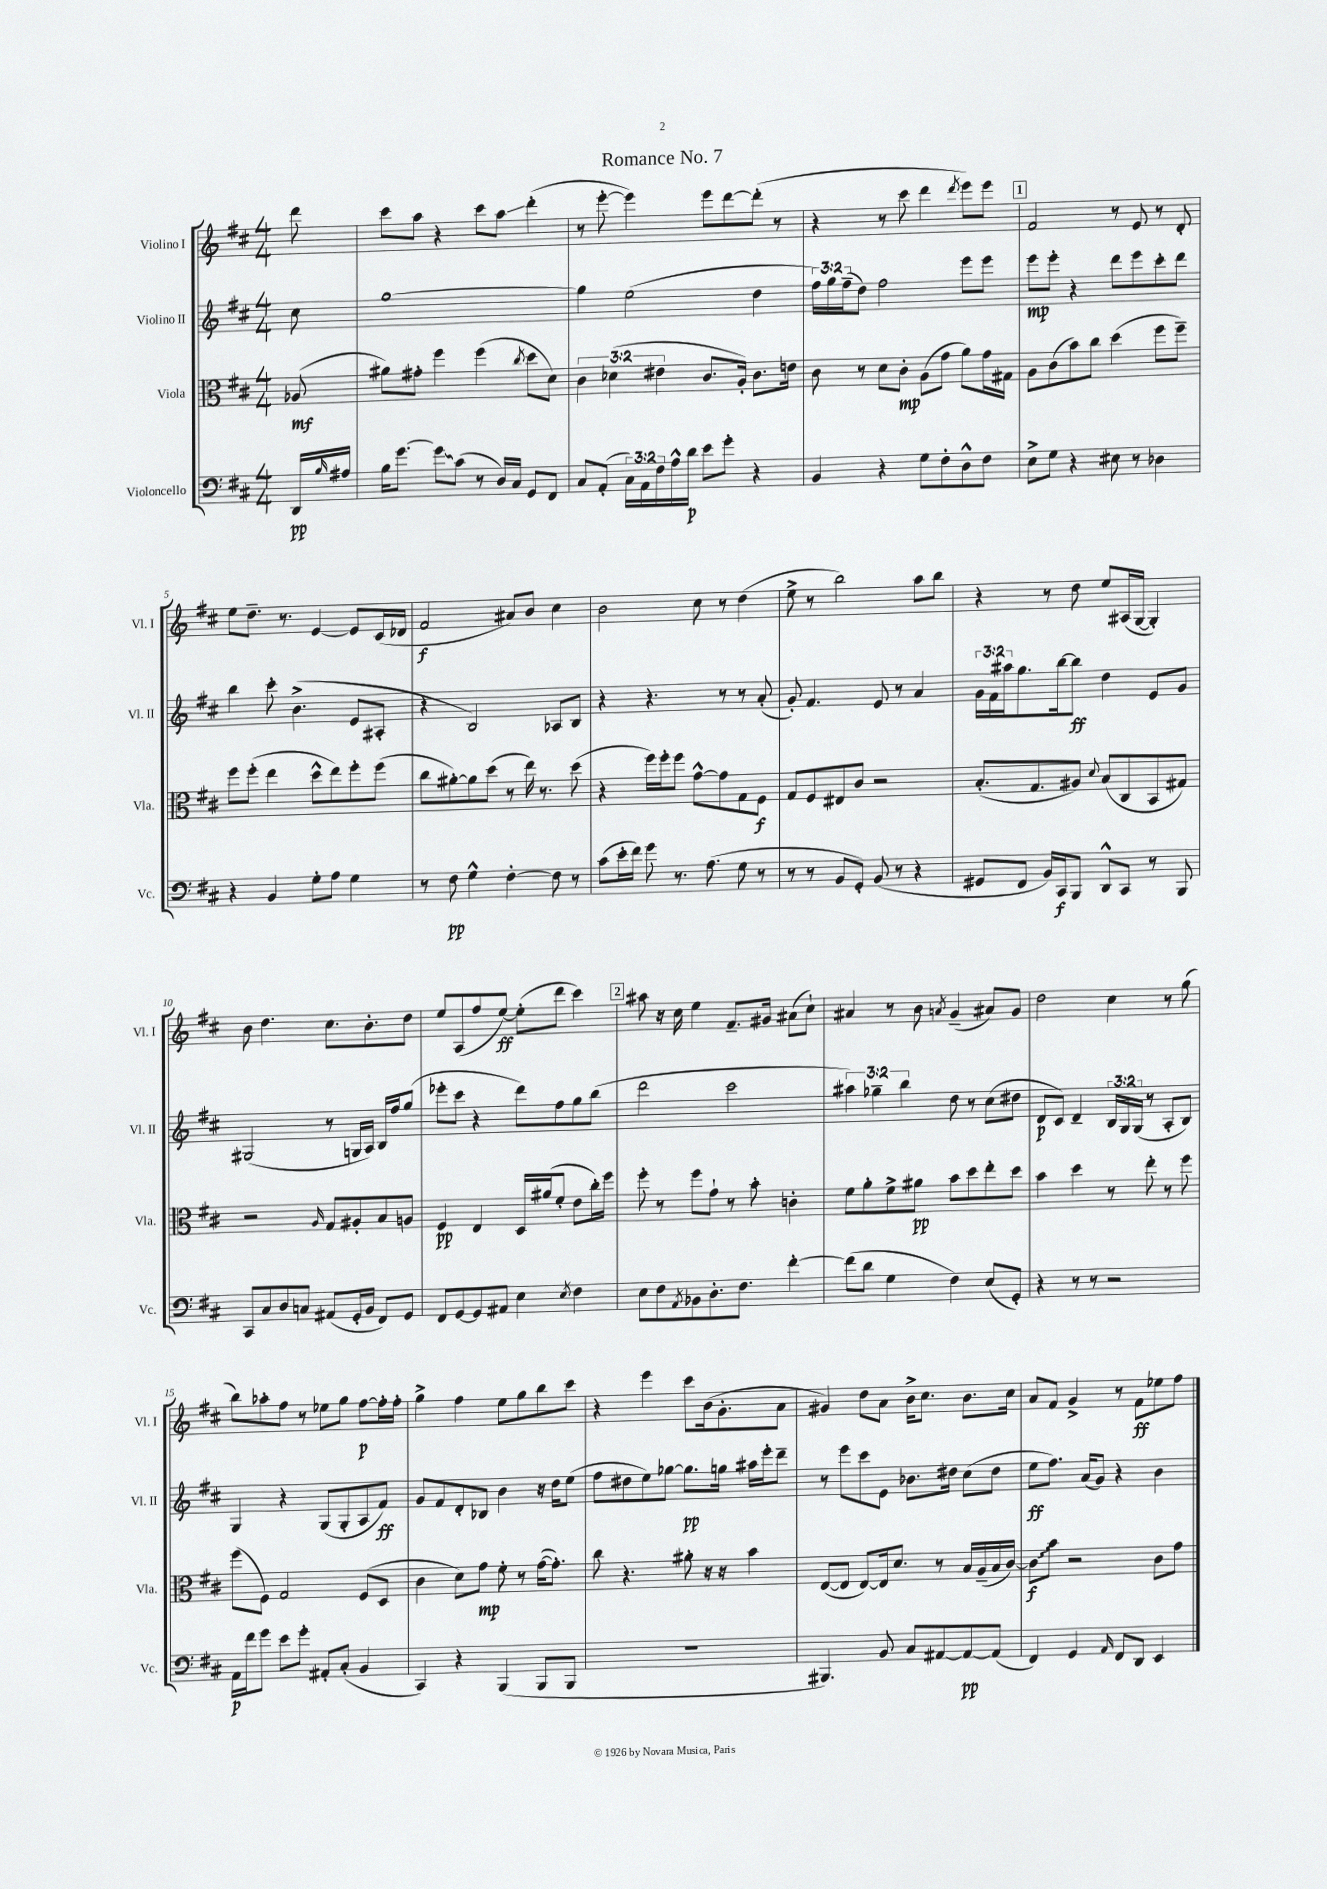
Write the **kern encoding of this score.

**kern	**kern	**kern	**kern
*staff4	*staff3	*staff2	*staff1
*clefF4	*clefC3	*clefG2	*clefG2
*k[f#c#]	*k[f#c#]	*k[f#c#]	*k[f#c#]
*M4/4	*M4/4	*M4/4	*M4/4
16DD	(8A-	8cc#	8ddd
16qqB	.	.	.
16A#	.	.	.
=	=	=	=
16B	8a#)	[1gg	8ccc#
[8.g	.	.	.
.	8g#'	.	8aa
8g]	4ff#	.	4r
(8c#	.	.	.
8r	(4ff#	.	8ccc#
16D)	.	.	8aa
16C#	.	.	.
.	8qcc#	.	.
8GG	8dd	.	(4ddd'
8FF#	8d)	.	.
=	=	=	=
8C#	6c#	4gg]	8r
(8AA'	.	.	[8eee'
.	(6d-	.	.
24C#)	.	(2ee	4eee])
24AA	.	.	.
24F#	6e#	.	.
16A^^	.	.	.
16d	.	.	.
8e	8.c#	.	8eee
8g'	.	.	[8ddd
.	16A')	.	.
4r	8.c#	4dd	(8ddd']
.	.	.	8r
.	16e	.	.
=	=	=	=
4BB	8c#	24ff#)	4r
.	.	24gg	.
.	.	(24ff#~	.
.	8r	8dd)	.
4r	8d	2ff#	8r
.	8c#'	.	8ccc#
8G	(8A	.	4ddd
8F#'	8g	.	.
.	.	.	8qddd
8D^^	8a)	8eee	8eee)
8F#	16g	8eee	8eee
.	16G#	.	.
=	=	=	=
8E^	8A	8eee	2f#
8G	(8c#	8eee'	.
4r	8b)	4r	.
.	8cc#	.	.
8E#	(4dd	8ddd	8r
8r	.	8eee	8e
4D-	8ff#	8ccc#'	8r
.	8ff#~)	8ddd	8d'
=	=	=	=
4r	8ff#	4bb	8ee
.	(8ff#'	.	8.dd~
4BB	4ee	8ccc#'	.
.	.	.	8.r
.	.	(4.b^	.
8G'	8dd^^	.	[4e
8A	8ee)	.	.
4G	8ff#'	8e	8e]
.	(8ff#	8A#'	(16c#
.	.	.	16d-
=	=	=	=
8r	8cc#	4r	2f#
8F#	[8a#')	.	.
4G^^	8a#]	2B)	.
.	(8dd	.	.
[4F#'	8r	.	8a#)
.	16ee)	.	8b
.	8.r	.	.
8F#]	.	8A-	4cc#
8r	(8dd	8B	.
=	=	=	=
(8c#	4r	4r	2b
16e'	.	.	.
16f#)	.	.	.
8g	16ff#)	4.r	.
.	16ff#'	.	.
8.r	8ff#	.	.
.	[8g^^	.	8cc#
(8.A	.	.	.
.	8g]	8r	8r
8G	8G	8r	(4dd
8r	8F#	(8a'	.
=	=	=	=
8r	8G	8g')	8ee^
8r	8F#	4.f#	8r
8BB	8E#	.	2bb)
8GG')	8c#	.	.
(8BB	2r	8e	.
8r	.	8r	.
4r	.	4a	8aa
.	.	.	8bb
=	=	=	=
8GG#	(8.B'	24g	4r
.	.	24f#	.
.	.	24aa#	.
8FF#	.	8.gg	.
.	8.G	.	.
16BB)	.	.	8r
16CC#	.	[16bb	.
8BBB	8A#)	8bb]	8dd
.	8qqd	.	.
8DD^^	(8B	4dd	8ee
8CC#	8C#	.	(16A#
.	.	.	[16G
8r	8BB	8e	4G'])
8BBB	8G#)	8g	.
=	=	=	=
8CC#	2r	(2G#	8b
8C#	.	.	4.dd
8D	.	.	.
8C	.	.	.
.	16qqA	.	.
(8AA#	8G	8r	8.cc#
16GG'	8A#'	16G	.
16BB	.	16A)	8.b'
8FF#)	8B	16B	.
.	.	16ff#	.
8GG	8A	(8gg	8dd
=	=	=	=
8FF#	4F#	8eee-'	8ee
[8GG	.	8ccc#	(8A
8GG]	4E	4r	8ff#
8AA#	.	.	[8ee)
4E	16D	8ddd)	(8ee']
.	(16a#	.	.
.	8f#'	8ff#	8ddd
8qE	.	.	.
4F#	8e	8gg	4ccc#)
.	16cc#')	(8bb	.
.	16ff#	.	.
=	=	=	=
8E	8ff#'	2ddd	8aa#
8F#	8r	.	16r
.	.	.	16cc#
8qAA	.	.	.
8BB-	8ff#	.	4ee
8.D'	8g`	.	.
.	8r	2ccc#	8.f#~
8.F#	.	.	.
.	8b'	.	.
.	.	.	16g#
[4f#'	4c'	.	(8a#
.	.	.	8cc#`)
=	=	=	=
(8f#]	8f#	6aa#)	4a#
8d	8a'	.	.
.	.	6gg-~	.
4G	8f#^	.	8r
.	.	6bb	.
.	8a#	.	8b
.	.	.	8qa
4F#)	8b	8dd	(4g~
.	8dd	8r	.
(8E	8ee'	(8cc#	8a#)
8GG')	8dd	8dd#	8g
=	=	=	=
4r	4b	8d	2dd
.	.	8c#)	.
8r	4dd	4d~	.
8r	.	.	.
2r	8r	24B	4cc#
.	.	24G	.
.	.	(24G	.
.	8ee'	8r	.
.	8r	8A'	8r
.	8ff#	8B)	(8gg
=	=	=	=
16AA	(8ff#	4G	8bb)
16f#	.	.	.
8g	8F#)	.	8aa-'
8e	2G	4r	8ff#
8g'	.	.	8r
8AA#'	.	(8G	8ee-
(8C#'	.	8G'	8gg
4BB	(8F#	8A	[8ff#
.	8D	8f#)	16ff#']
.	.	.	16ff#'
=	=	=	=
4CC#)	4c#	8g	4gg^
.	.	8f#	.
4r	8d)	8d'	4ff#
.	8g	8B-	.
(4BBB	8f#'	4b	8ee
.	8r	.	8gg
8BBB	([16g	16r	8bb
.	8.g'])	16dd	.
8BBB	.	(8ee	8ccc#
=	=	=	=
1r	8cc#	8ff#	4r
.	4.r	8dd#	.
.	.	8ee)	4eee
.	.	[8gg-	.
.	8a#'	8.gg-]	8ccc#
.	16r	.	(16b
.	16r	16gg	8.g'
.	4b	16aa#	.
.	.	16eee'	.
.	.	8ddd~	8a
=	=	=	=
4.BBB#)	([8E	8r	4g#)
.	8E]	8eee	.
.	[8E)	8ccc#	8dd
8BB	16E]	8e	8a
.	8.d	.	.
8C#	.	8.b-	16b^
.	.	.	8.cc#
[8AA#	8r	.	.
.	.	16dd#	.
8AA#_	16B	(8cc#	8.b
.	(16A~	.	.
(8AA#]	16B	8dd#	.
.	[16c#)	.	16cc#
=	=	=	=
4FF#)	8c#]	8ee	8a
.	8b	8.ff#)	8f#
4GG	2r	.	4g^
.	.	(16a	.
.	.	8g)	.
16qqAA	.	.	.
8FF#	.	4r	8r
8DD	.	.	8f#
4EE	8c#	4b	8ee-
.	8g	.	8ff#
==	==	==	==
*-	*-	*-	*-
